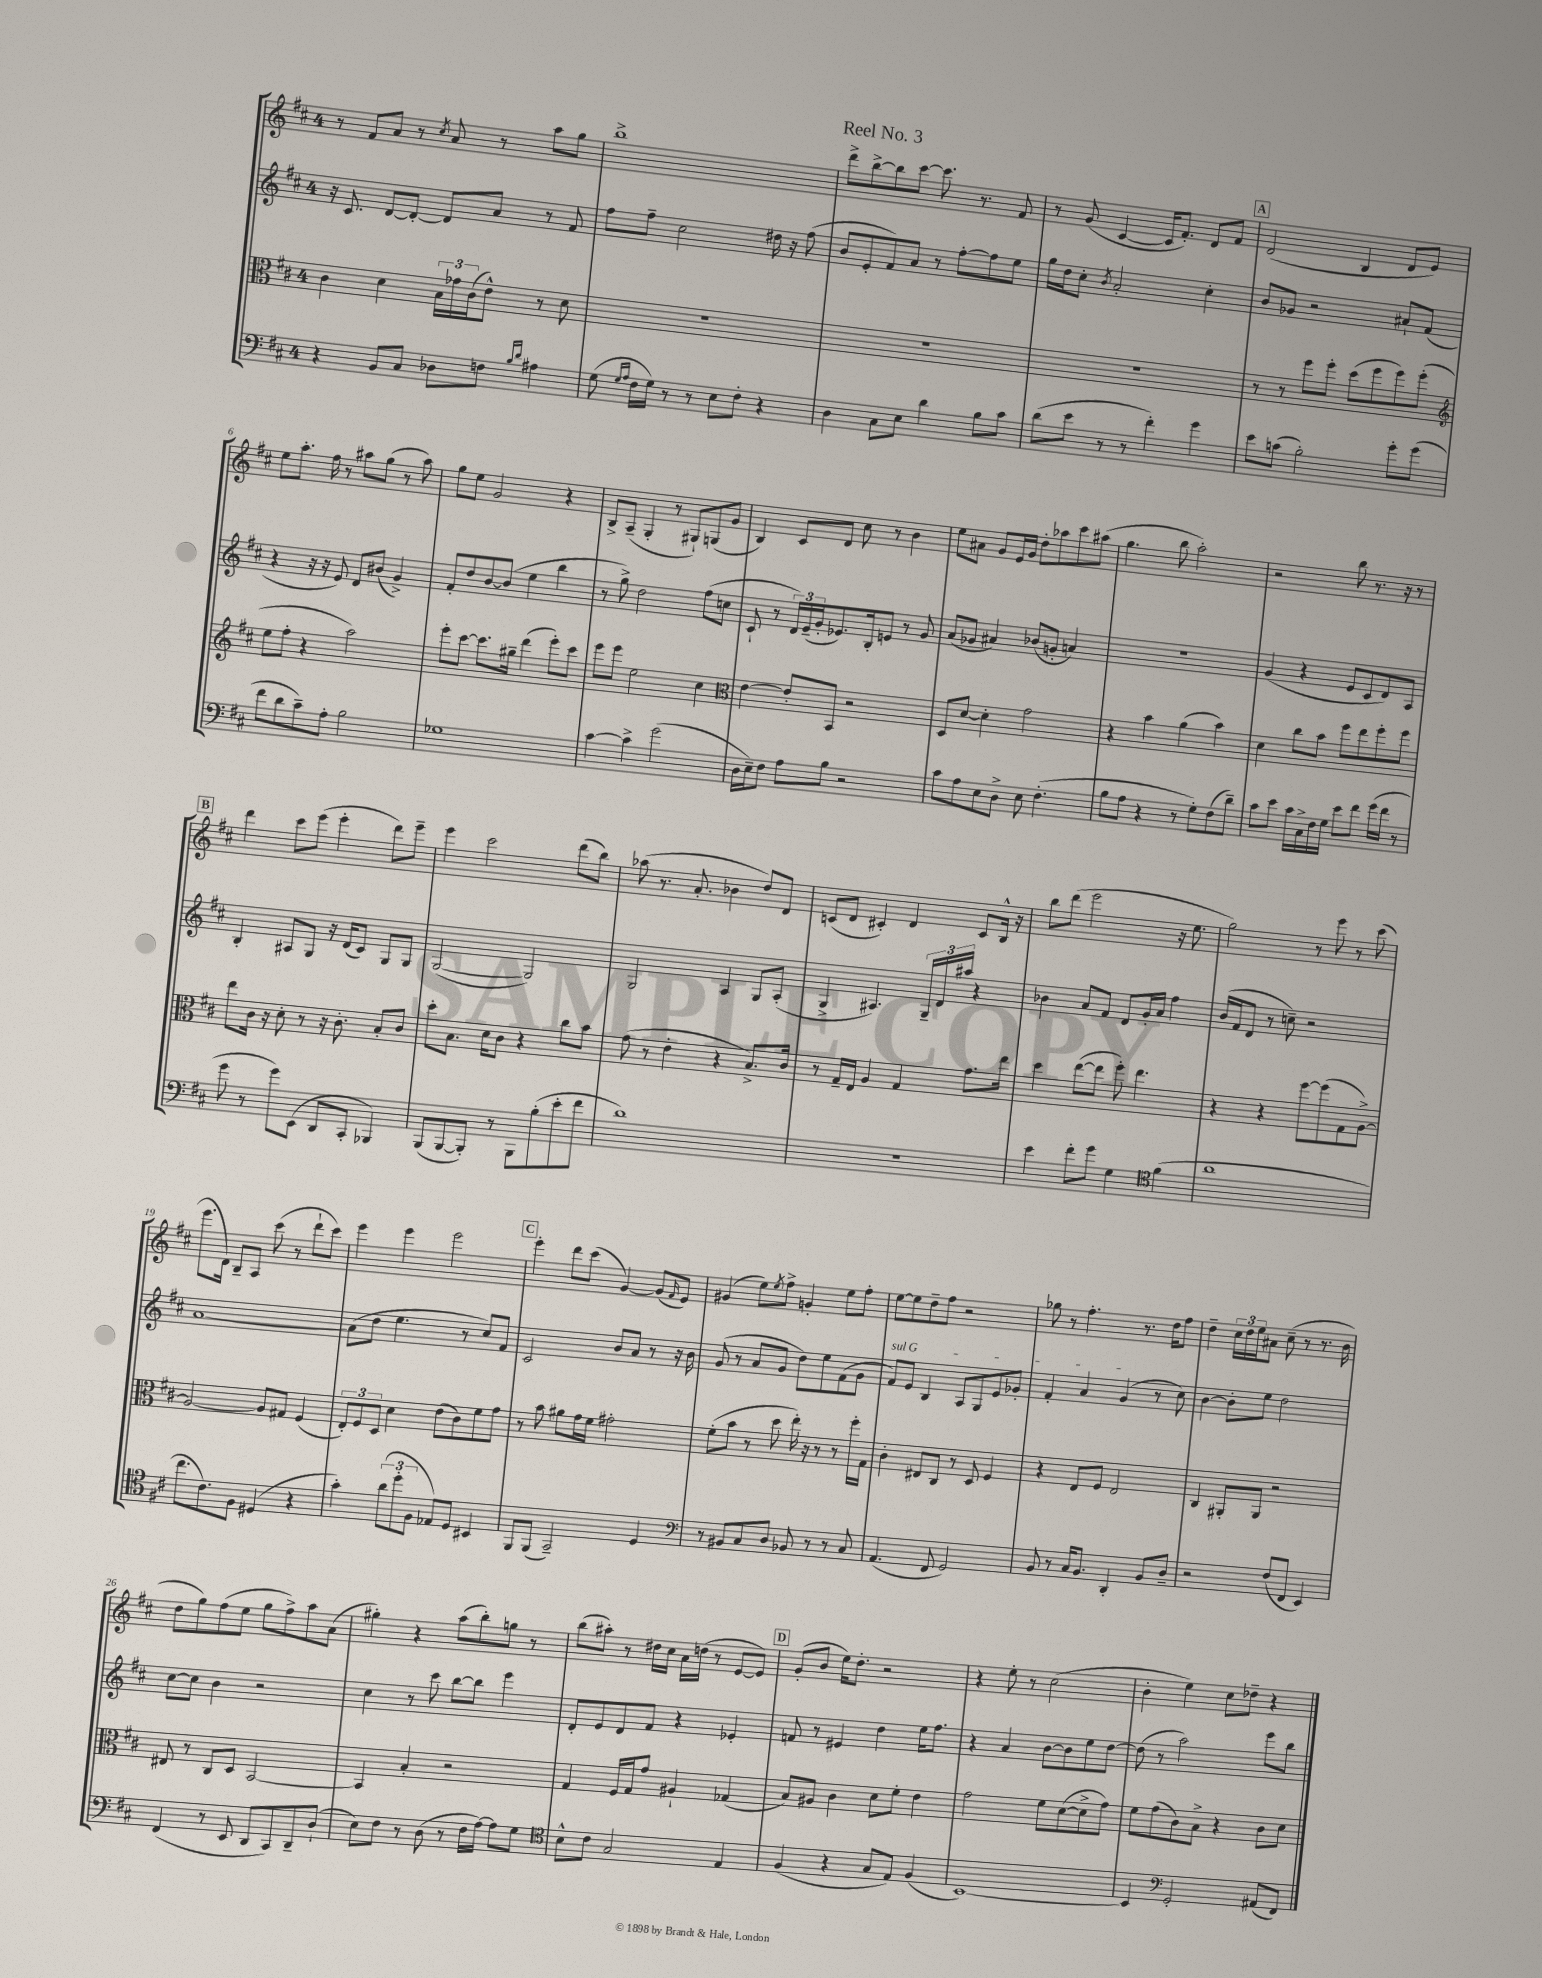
\header { title = "Reel No. 3" }
<<
\new StaffGroup <<
\new Staff = "s0" {
    \clef treble \key d \major \once \override Staff.TimeSignature.style = #'single-digit \time 4/4
    r8 fis'8 a'8 r8 \acciaccatura { cis''8 } a'8 r8 a''8 g''8 |
    b''1-> |
    d'''8-> b''8~-> b''8 cis'''8~ cis'''8. r8. fis'8 |
    r8 g'8( cis'4~ cis'16 fis'8.-.) d'8 fis'8 |
    \mark \markup { \box "A" } d'2( b4 d'8 e'8) |
    e''8 a''8.-. fis''16 r8 ais''8 g''8( r8 ais''8) |
    g''8 e''8 g'2 r4 |
    b8-> a8--( g4-. r8 gis8-!) g8( g'8 |
    b4) cis'8 d'8 cis''8 r8 b'4 |
    e''8 ais'8 g'8 e'16 g'16 d''8-. aes''8 cis'''8 ais''8( |
    g''4. b''8 a''2-.) |
    r2 b''8 r8. r16 r8 |
    \mark \markup { \box "B" } d'''4 cis'''8 e'''8( e'''4-. d'''8) e'''8-- |
    e'''4 cis'''2 d'''8( b''8) |
    aes''8( r8. a'8.-. bes'4 d''8) d'8 |
    c'8( d'8 cis'4-.) d'4 cis'8 b16-^ r16 |
    b''8 d'''8( e'''2 r16 e''8. |
    g''2) r8 e'''8 r8 cis'''8( |
    e'''8. d'16) b8-- a8 cis'''8( r8 d'''8-! cis'''8) |
    e'''4 e'''4 e'''2 |
    \mark \markup { \box "C" } e'''4-. d'''8 cis'''8( g'4~) g'8( \grace { fis'16 } e'8) |
    gis'4( e''8) \acciaccatura { e''8 } fis''8-> g'4-. e''8 fis''8-. |
    e''8~ e''8 d''8-- fis''8 r2 |
    ges''8 r8 fis''4.-. r8. d''16 fis''8 |
    d''4-- \tuplet 3/2 { cis''16 d''16 e''16 } ais'8 cis''8--( r8 r8. b'16 |
    d''8 g''8) fis''8( e''8 g''8 fis''8->) a''8 a'8( |
    gis''4-.) r4 a''8( b''8-.) g''8 r8 |
    b''8( ais''8-.) r8 dis''16 cis''16 a'16 d''16( r8 e'8~ e'8) |
    \mark \markup { \box "D" } g'8-.( b'8 e''16) d''8.-. r2 |
    r4 e''8-. r8 cis''2( |
    b'4-. e''4) cis''8 des''8-- r4 \bar "|." |
}
\new Staff = "s1" {
    \clef treble \key d \major \once \override Staff.TimeSignature.style = #'single-digit \time 4/4
    r16 cis'8. d'8~ d'8~-. d'8 a'8 r8 fis'8 |
    fis''8 fis''8-- cis''2 dis''16 r16 fis''8( |
    b'8 e'8-. fis'8) a'8 r8 fis''8~-. fis''8 e''8 |
    g''16 d''16 cis''8-. \acciaccatura { b'8 } a'2-. cis''4-. |
    \mark \markup { \box "A" } b'8 ges'8 r2 ais'8-! fis'8( |
    r4 r16 r16 e'8) d'8 bis'8( g'4->) |
    fis'8-. d''8 b'8~ b'8( e''4 b''4 |
    r8 g''8->) d''2 fis''8( c''8 |
    cis'8-! r8 \tuplet 3/2 { d'16) e'16--( g'16-. } ees'8.) b16-. e'8 r8 g'8 |
    a'8( ges'8 ais'4) bes'8( g'8-. a'4) |
    R1 |
    g'4( r4 e'8 cis'8 d'8) a8 |
    \mark \markup { \box "B" } b4-. ais8 g8 r16 d'16( cis'8) g8 g8 |
    g2~( g2) |
    g2 a4 g8 a8-.( |
    g4-> ais4.) \tuplet 3/2 { g16-- d'16 ais''16 } r4 |
    bes'4 a'8 fis'8 d'8 g'16-. a'16 fis''4 |
    b'16( fis'16 d'8 r8 c''8--) r2 |
    a'1~ |
    a'8( d''8 e''4. r8 cis''8) fis'8 |
    \mark \markup { \box "C" } cis'2 b'8 a'8 r8 r16 b'16 |
    g'8( r8 a'8 g'8 d''8) e''8 fis'8( g'8 |
    \once \override TextSpanner.bound-details.left.text = \markup { \italic "sul G" } fis'8\startTextSpan) e'8 b4 a8 g8 e'8 ges'8-. |
    fis'4-. a'4 g'4\stopTextSpan( r8 cis''8) |
    b'4~ b'8-. e''8 d''2 |
    cis''8~ cis''8 b'4 r2 |
    cis''4 r8 cis'''8 b''8~ b''8 e'''4 |
    d'8-. e'8 d'8 fis'8 r4 ees'4-. |
    \mark \markup { \box "D" } f'8 r8 eis'4 d''4 e''16 fis''8. |
    r4 a'4 b'8~ b'8 e''8 d''8~ |
    d''8( r8 a''2) e'''8 b''8 \bar "|." |
}
\new Staff = "s2" {
    \clef alto \key d \major \once \override Staff.TimeSignature.style = #'single-digit \time 4/4
    cis'4 d'4 \tuplet 3/2 { b16 ges'16 cis'16( } e'8-^) r8 d'8 |
    R1 |
    R1 |
    R1 |
    \mark \markup { \box "A" } r8 r8 fis''8 fis''8-. d''8( fis''8 fis''8) fis''8-.( |
    \clef treble e''8 fis''8-. r4 a''2) |
    e'''8-. cis'''8~ cis'''8. gis''16-- d'''4( e'''8-.) cis'''8 |
    e'''8 e'''8 e''2 cis''4 |
    \clef alto e'4~ e'8-. b,8 r2 |
    d8 d'8~ d'4-. g'2 |
    r4 b'4 a'4( b'4) |
    d'4 cis''8 b'8 fis''8 e''8 fis''8-. fis''8 |
    \mark \markup { \box "B" } e''8 cis'16 r16 d'8-. r8 r16 cis'8.-. b8-. cis'8 |
    d''8-. b8. d'16 cis'8 r4 cis''8 b'8 |
    g'8( r8 e'4-. r4 b8.->) cis'16 |
    r8 g16-- e16 a4 g4 g'8. e''16 |
    d''4 e''8~( e''8 fis''8-.) e''4. |
    r4 r4 fis''8~ fis''8( g8 a8~->) |
    a2~ a8 gis8 fis4( |
    \tuplet 3/2 { e8-.) fis8 d8 } d'4 e'8( cis'8) fis'8 g'8 |
    \mark \markup { \box "C" } r8 b'8 ais'8 g'16 fis'16 gis'2-. |
    fis'8-.( b'8 r8 d''8 e''16-.) r16 r8 r8 fis''16-. g16 |
    cis'4-. eis8 cis8 r8 d8 fis4 |
    r4 e8 fis8 e2 |
    cis4 ais,8-. ais,8 r2 |
    eis8 r8 cis8 d8 b,2~ |
    b,4 b4-. r2 |
    g4 fis16 g16 g'8 ais4-! ges4( |
    \mark \markup { \box "D" } b8) ais8 cis'4 d'8 fis'8-. e'4 |
    g'2 fis'8 d'8~( d'8-> g'8) |
    fis'8 g'8( cis'8) b8-> r4 cis'8 d'8 \bar "|." |
}
\new Staff = "s3" {
    \clef bass \key d \major \once \override Staff.TimeSignature.style = #'single-digit \time 4/4
    r4 b,8 cis8 des8 f8 \grace { b16 d'16 } ais4 |
    g8( \grace { g16 a16 } fis16 g16) r8 r8 e8 fis8-. r4 |
    d4 cis8 e8 d'4 b8 cis'8 |
    d'8( e'8 r8 r8 fis'4-.) g'4 |
    \mark \markup { \box "A" } e'8 c'8( b2-.) g'8-. g'8( |
    fis'8 d'8 cis'8--) a8-. b2 |
    ges1 |
    cis'4~ cis'4-> g'2( |
    d16 e16--) fis8 a8 b8 r2 |
    cis'8 a8 e8 d8-> e8 fis4.-.( |
    b8 a8 r4 r8 g8-.) fis8( d'8--) |
    cis'8 e'8 cis'16 cis16-> fis16 g16 e'8 fis'8 g'16( fis'16 r8 |
    \mark \markup { \box "B" } g'8 r8 g'8) e,8( d,8 cis,8-. bes,,4) |
    b,,8( b,,8~ b,,8-.) r8 b,,8 b8-.( e'8-. fis'8 |
    d'1) |
    R1 |
    e'4 fis'8-. g'8 g4 \clef tenor fis'4( |
    a'1 |
    cis''8. cis'8.) fis8 dis4( r4 |
    g'4-.) \tuplet 3/2 { a'8( d''8-. fis8 } ees8) d8 bis,4 |
    \mark \markup { \box "C" } fis,8 fis,8( g,2--) d4 |
    \clef bass r8 bis,8 cis8 d8 bes,8 r8 r8 cis8 |
    a,4.( fis,8 g,2) |
    b,8 r8 cis16 b,8. d,4-. b,8 d8-- |
    r2 fis8( fis,8 e,4) |
    fis,4( r8 e,8 d,8 cis,8) d,8-- d8-!( |
    e8) fis8 r8 d8( r8 fis16 a16~) a8 g8 |
    \clef tenor b8-^ cis'8 g2 e4 |
    \mark \markup { \box "D" } fis4( r4 g8 e8) fis4( |
    b,1~) |
    b,4 \clef bass g,2-. ais,8( fis,8) \bar "|." |
}
>>
>>
